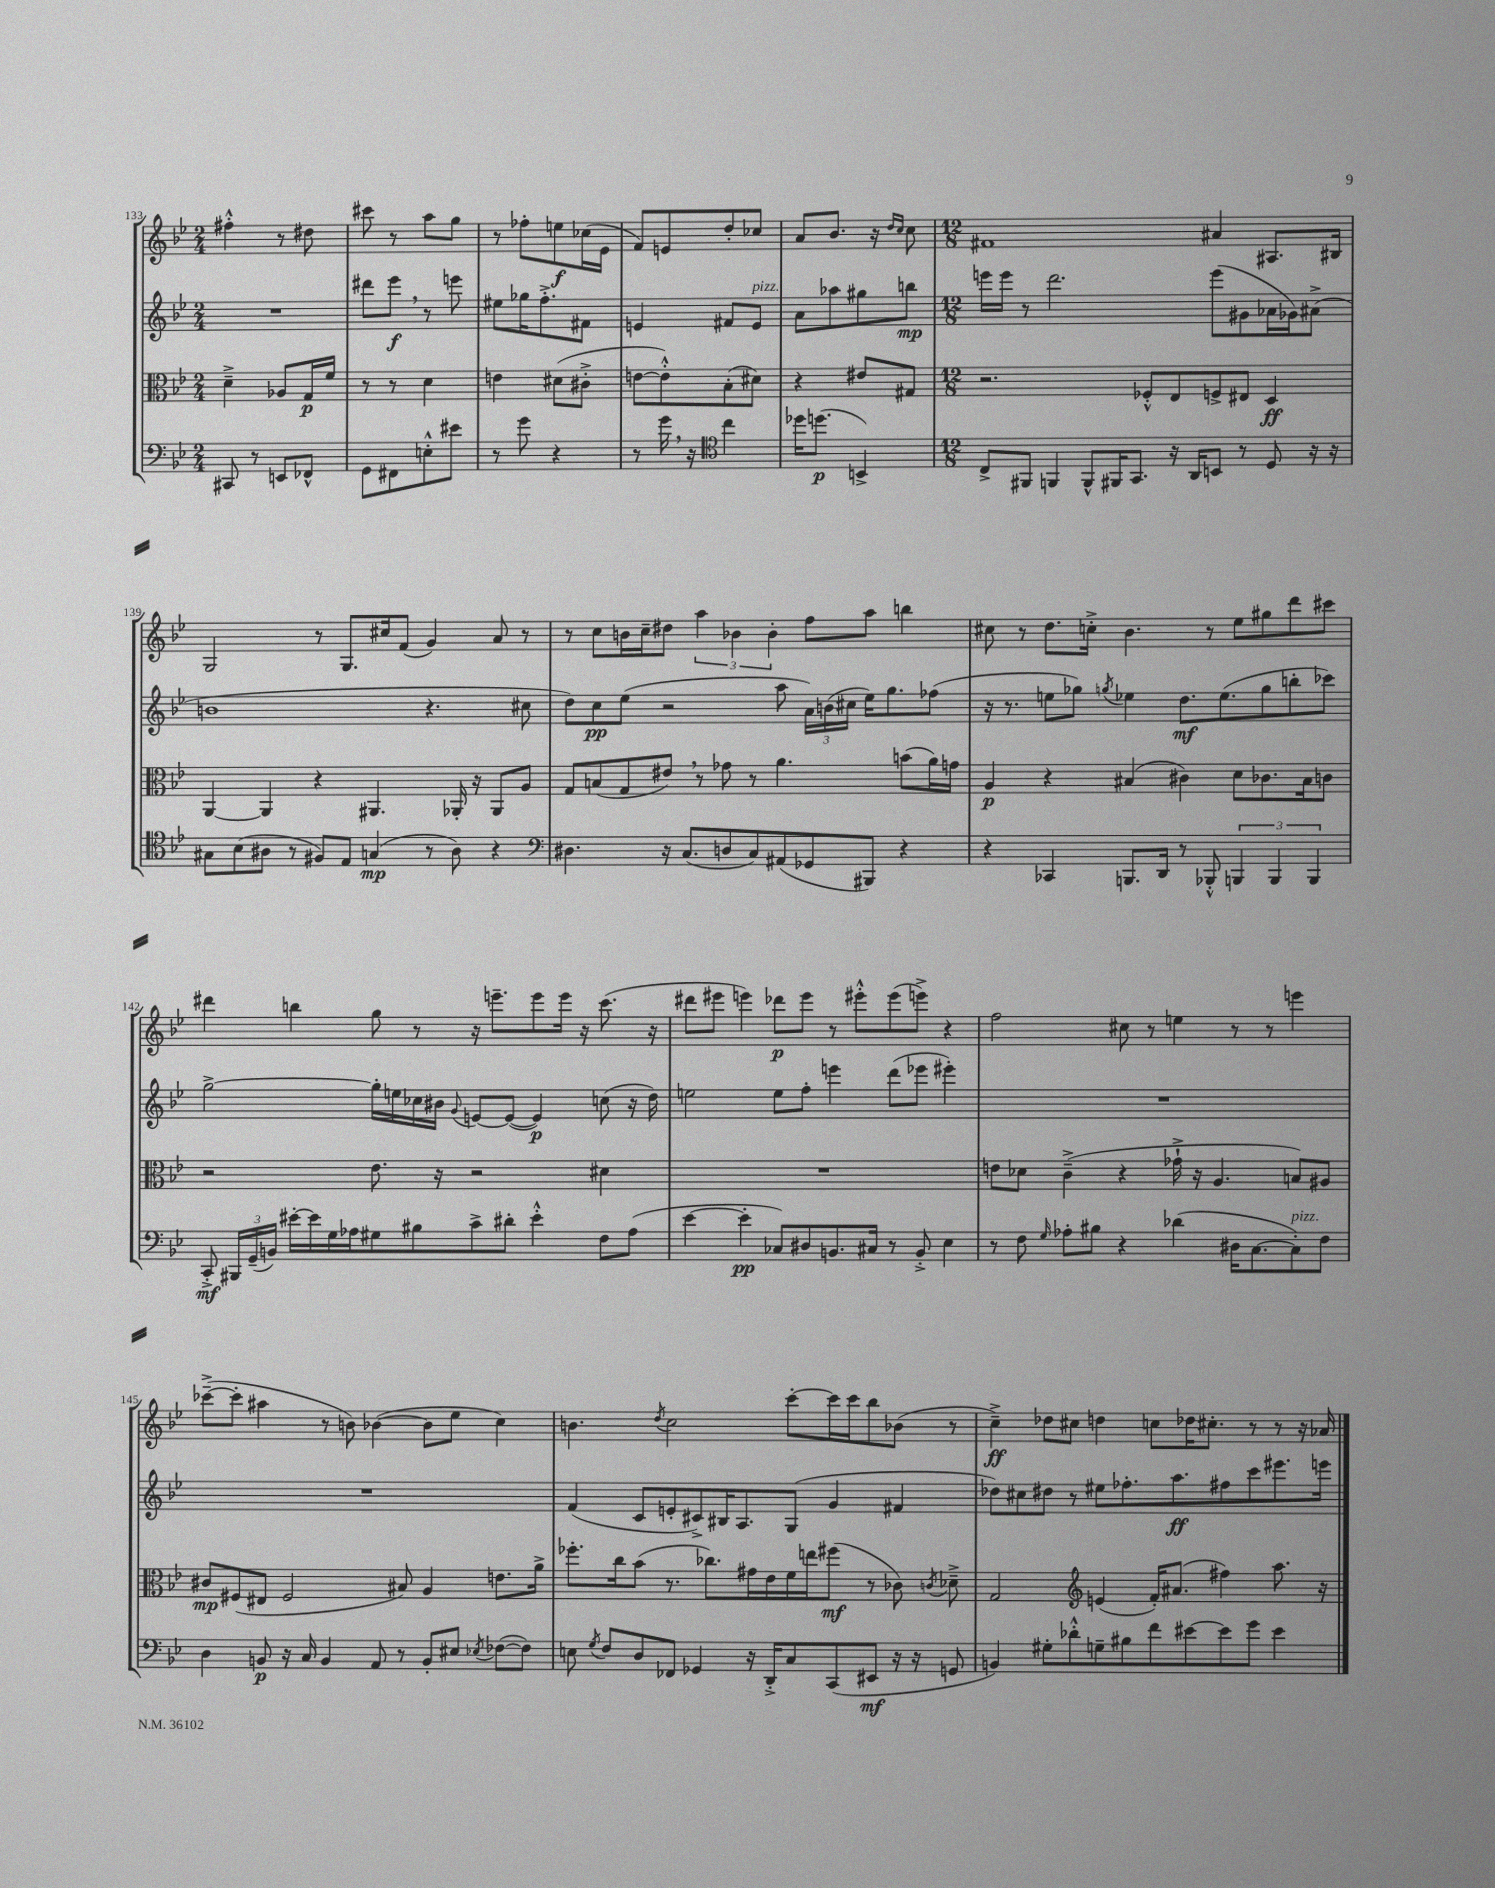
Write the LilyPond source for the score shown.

<<
\new StaffGroup <<
\new Staff = "s0" {
    \clef treble \key bes \major \numericTimeSignature \time 2/4
    \autoBeamOff fis''4-.-^ r8 dis''8 |
    cis'''8 r8 a''8[ g''8] |
    r8 fes''8[-. e''8\f ces''16( ees'16] |
    f'8[) e'8 d''8-. ces''8] |
    a'8[ bes'8.] r16 \grace { d''16[ c''16] } c''8 |
    \numericTimeSignature \time 12/8 fis'1 ais'4 ais8.[ bis16] |
    g2 r8 g8.[ cis''16 f'8]( g'4) a'8 r8 |
    r8 c''8[ b'16 c''16-- dis''8] \tuplet 3/2 { a''4 bes'4 bes'4-. } f''8[ a''8] b''4 |
    cis''8 r8 d''8.[ c''16]-.-> bes'4. r8 ees''8[ gis''8 d'''8 cis'''8] |
    dis'''4 b''4 g''8 r8 r16 e'''8.[-- e'''8 e'''16] r16 c'''8.( r16 |
    dis'''8[ eis'''8] e'''4) des'''8[\p e'''8] r8 eis'''8[-.-^ eis'''8( e'''8]->) r4 |
    f''2 cis''8 r8 e''4 r8 r8 e'''4 |
    ces'''8[~--->( ces'''8]-. ais''4 r8 b'8) bes'4~( bes'8[ ees''8] c''4) |
    b'4. \acciaccatura { d''8 } c''2 c'''8[~-. c'''16 c'''16 bes''8 bes'8]( r8 |
    c''4--->\ff) des''8[ cis''8] d''4 c''8[ des''16 cis''8.]-. r8 r8 r16 aes'16 \bar "|." |
}
\new Staff = "s1" {
    \clef treble \key bes \major \numericTimeSignature \time 2/4
    \autoBeamOff R2 |
    dis'''8[ ees'''8]\f \breathe r8 e'''8 |
    eis''8[ ges''16 f''8.-.-> fis'8] |
    e'4 fis'8[ e'8]^\markup { \italic "pizz." } |
    a'8[ aes''8 gis''8 b''8]\mp |
    \numericTimeSignature \time 12/8 e'''16[ e'''16] r8 d'''2. e'''8[( gis'8 aes'16 ges'16) ais'8]->( |
    b'1 r4. cis''8 |
    d''8[) c''8\pp ees''8]( r2 a''8 \tuplet 3/2 { a'16[) b'16( cis''16] } ees''16[) g''8. fes''8]( |
    r16 r8. e''8[ ges''8]) \acciaccatura { g''8 } ees''4 d''8.[\mf ees''8.( g''8 b''8-. ces'''8]) |
    g''2~-> g''16[-. e''16 ces''16 bis'16] \appoggiatura { g'8 } e'8[~ e'8]~( e'4\p) c''8( r16 d''16) |
    e''2 e''8[ f''8]-. e'''4 d'''8[( ees'''8] eis'''4-.) |
    R1. |
    R1. |
    f'4( c'8[ e'8-. cis'8->) bis16 a8. g8]( g'4 fis'4 |
    des''8[) cis''8 dis''8] r8 eis''8[ fes''8.-. a''8.\ff fis''8 c'''8 eis'''8. e'''16] \bar "|." |
}
\new Staff = "s2" {
    \clef alto \key bes \major \numericTimeSignature \time 2/4
    \autoBeamOff d'4---> aes8[ g16\p f'16] |
    r8 r8 d'4 |
    e'4 dis'8[( cis'8]-.-> |
    e'8[~ e'8-.-^) bes8-.( dis'8]) |
    r4 eis'8[ gis8] |
    \numericTimeSignature \time 12/8 r2. fes8[-.-^ ees8 f8-> eis8] d4\ff |
    a,4~ a,4 r4 ais,4. aes,16-. r16 aes,8[ a8] |
    g8[ b8( g8 eis'8]) \breathe r8 ges'8 r8 a'4. b'8[( a'16) g'16] |
    a4\p r4 bis4( cis'4) d'8[ ces'8. bis16 c'8] |
    r2 ees'8. r16 r2 dis'4 |
    R1. |
    e'8[ des'8] c'4--->( r4 ges'16-!-> r16 a4. b8[) ais8] |
    cis'8[\mp fis8( eis8] fis2 bis8) a4 e'8.[ a'16]-> |
    fes''8.[-. c''16 bes'8]( r8. ces''8.[) gis'16 ees'16 f'16 e''16 fis''8]\mf( r8 ces'8) \acciaccatura { c'8 } des'8---> |
    g2 \clef treble e'4( f'16[-.) ais'8.]( fis''4) a''8. r16 \bar "|." |
}
\new Staff = "s3" {
    \clef bass \key bes \major \numericTimeSignature \time 2/4
    \autoBeamOff cis,8 r8 e,8[ fes,8]-^ |
    g,8[ fis,8 e8-.-^ eis'8] |
    r8 g'8 r4 |
    r8 g'16 \breathe r16 \clef tenor c''4 |
    des''16[ d''8.]\p( b,4->) |
    \numericTimeSignature \time 12/8 c8[-> fis,8] f,4 f,8[-^ fis,16 g,8.] r16 a,16[ b,8] r8 d8 r16 r16 |
    gis8[ bes8( ais8] r8 fis8[) ees8] g4\mp( r8 ais8) r4 |
    \clef bass dis4. r16 c8.[( d8 c8) ais,8( ges,8 bis,,8]) r4 |
    r4 ces,4 b,,8.[ d,16] r8 bes,,8-.-^ \tuplet 3/2 { b,,4 b,,4 b,,4 } |
    c,8-.->\mf \tuplet 3/2 { bis,,16[ g,16--( b,16]) } eis'16[~-. eis'16 g16 aes16 gis8 bis8 c'8-> dis'8]-. eis'4-.-^ f8[ aes8]( |
    ees'4~ ees'4-.\pp ces8[) dis8 b,8. cis16] r8 b,8-.-> ees4 |
    r8 f8 \grace { g16 } aes8[-. bis8] r4 des'4( dis16[ c8.~ c8-.^\markup { \italic "pizz." }) f8] |
    d4 b,8\p r16 c16 b,4 a,8 r8 b,8[-. eis8] \acciaccatura { ees8 } fes8[~( fes8]) |
    e8 \acciaccatura { g8 } f8[ d8 fes,8] ges,4 r16 d,16[-.-> c8 c,8( eis,8]\mf r16 r16 g,8 |
    b,4) gis8[-. des'8-.-^ g8-- bis8 f'8 eis'8~ eis'8 g'8] eis'4 \bar "|." |
}
>>
>>
\layout { \context { \Score currentBarNumber = #133 } }
